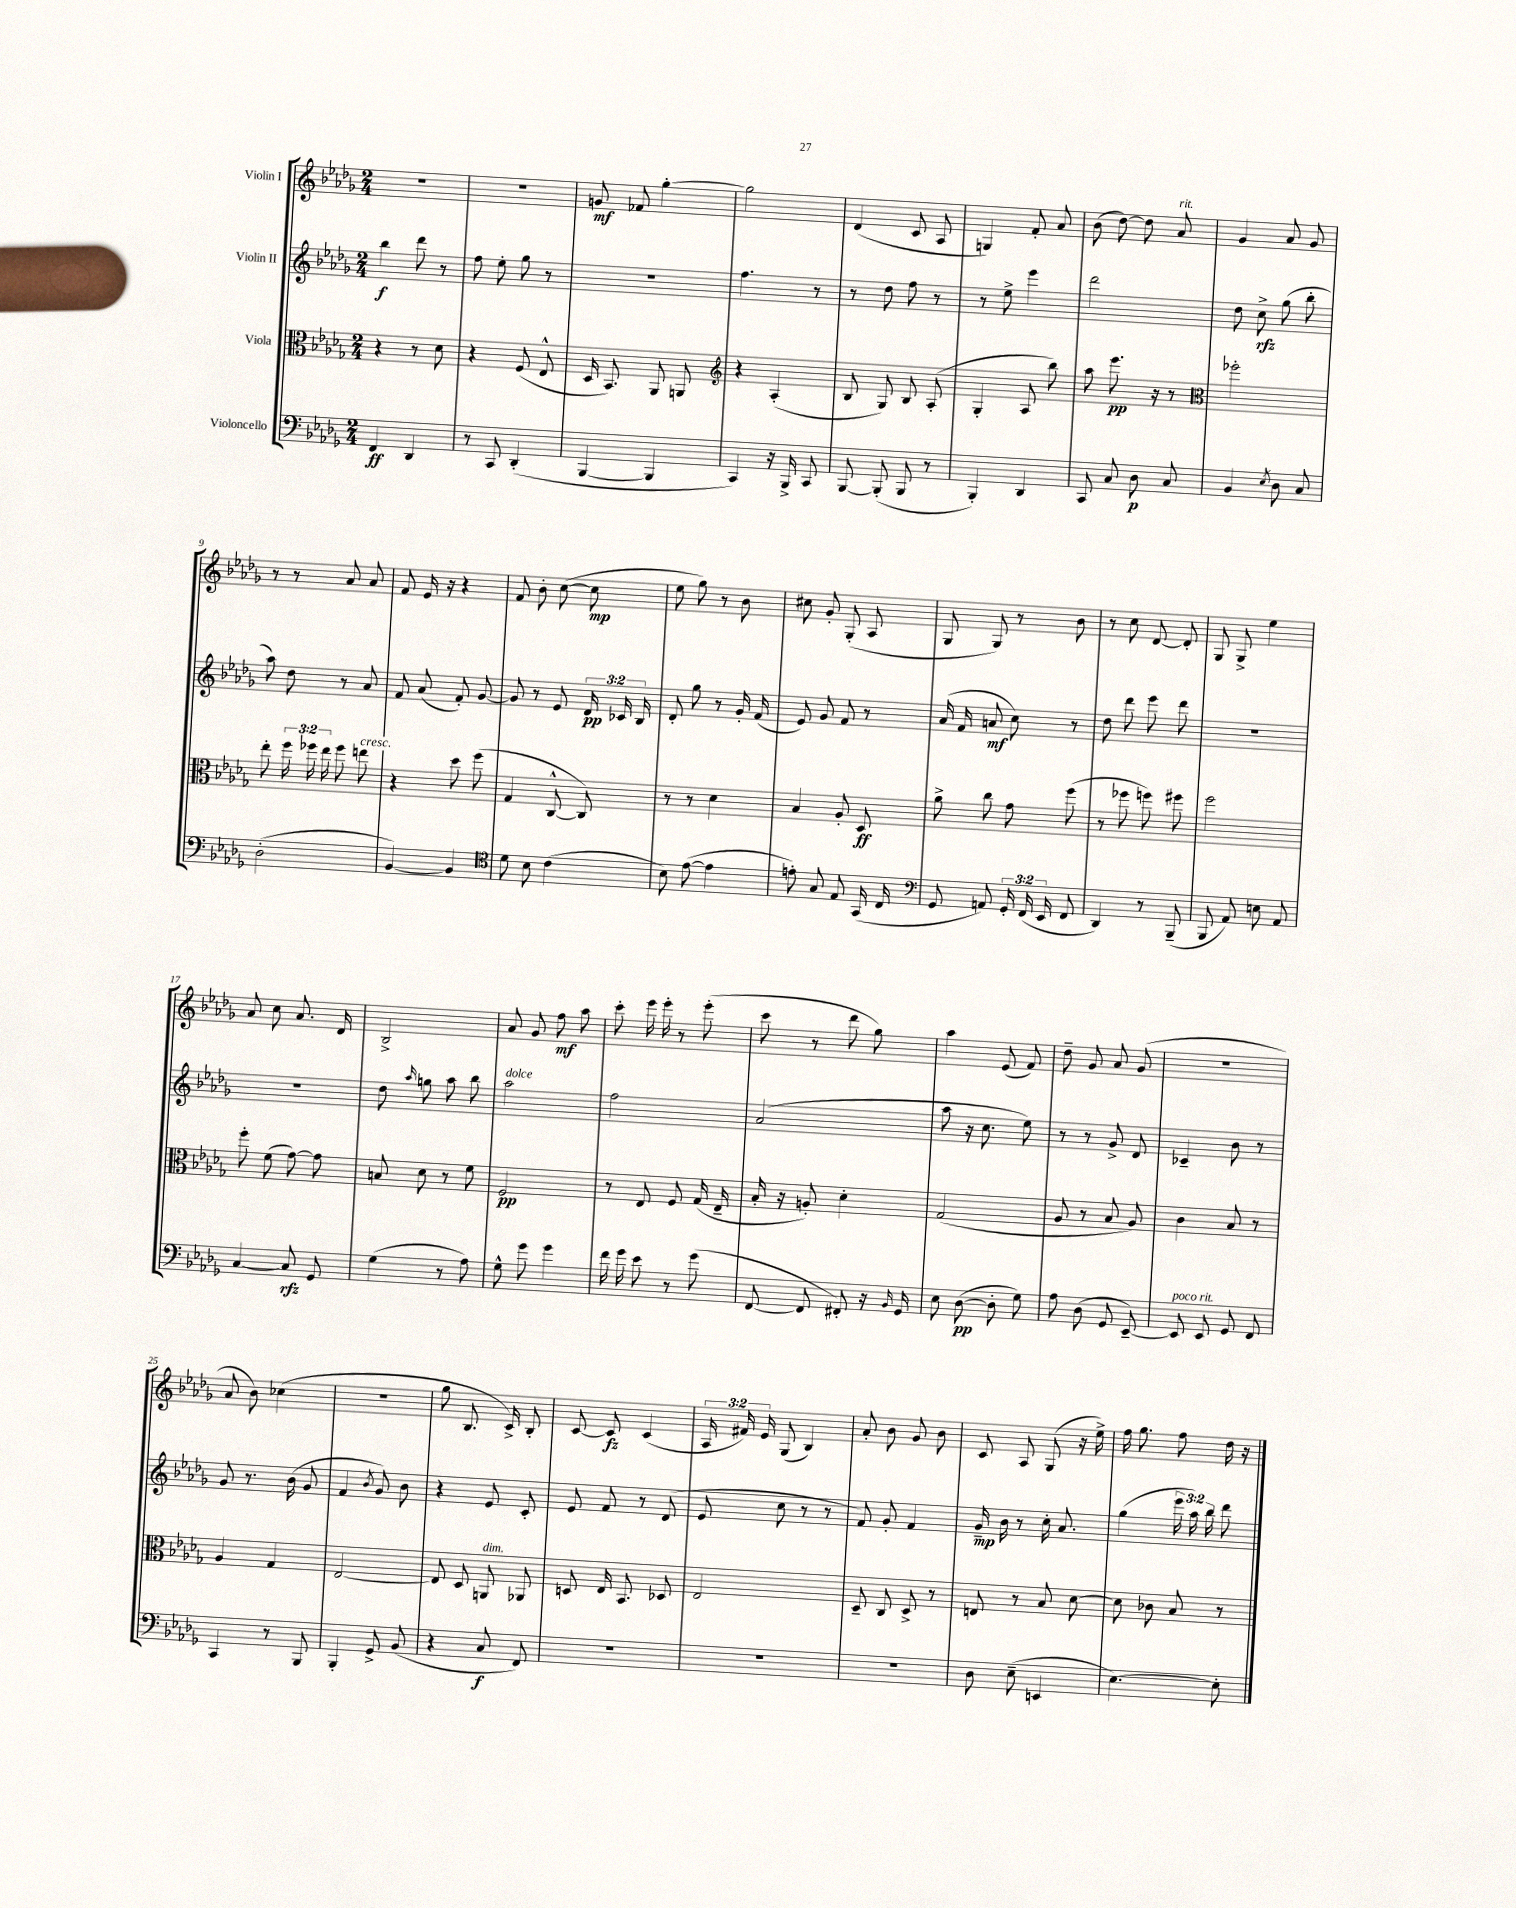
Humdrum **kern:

**kern	**kern	**kern	**kern
*staff4	*staff3	*staff2	*staff1
*clefF4	*clefC3	*clefG2	*clefG2
*k[b-e-a-d-g-]	*k[b-e-a-d-g-]	*k[b-e-a-d-g-]	*k[b-e-a-d-g-]
*M2/4	*M2/4	*M2/4	*M2/4
4FF	4r	4bb-	2r
4DD-	8r	8ddd-	.
.	8d-	8r	.
=	=	=	=
8r	4r	8ff	2r
8CC	.	8ee-'	.
(4DD-'	(8F	8gg-	.
.	8E-^^	8r	.
=	=	=	=
[4BBB-	16D-	2r	8g
.	8.BB-)	.	.
.	.	.	8f-
4BBB-]	8AA-	.	[4gg-'
.	8AA	.	.
=	=	=	=
*	*clefG2	*	*
4CC)	4r	4.ff	2gg-]
16r	(4A-'	.	.
16BBB-^	.	.	.
8CC	.	8r	.
=	=	=	=
[8BBB-	8B-	8r	(4d-
(8BBB-']	8G-)	8dd-	.
8BBB-	8B-	8ff	8c
8r	(8A-'	8r	8A-
=	=	=	=
4BBB-')	4G-'	8r	4G)
.	.	8ee-^	.
4DD-	8A-	4eee-	8f'
.	8bb-)	.	8a-
=	=	=	=
8CC	8aa-	2ddd-	(8b-
8C	8.eee-	.	[8dd-)
8D-	.	.	8dd-]
.	16r	.	.
8C	8r	.	8a-
=	=	=	=
*	*clefC3	*	*
4BB-	2ff-'	8dd-	4g-
.	.	8cc^	.
8qE-	.	.	.
8D-	.	(8gg-	8a-
8C	.	8bb-'	8g-
=	=	=	=
(2D-'	8ee-'	8aa-)	8r
.	24ff	8dd-	8r
.	24ff-	.	.
.	24ee-	.	.
.	8ff-	8r	8a-
.	8ee	8a-	8a-
=	=	=	=
[4BB-)	4r	8f	8f
.	.	(8a-	16e-
.	.	.	16r
4BB-]	8dd-	8f')	4r
.	(8ff	[8g-	.
=	=	=	=
*clefC4	*	*	*
8d-	4G-	8g-]	8f
8B-	.	8r	8b-'
(4c	[8C^^	8e-	([8cc
.	8C])	24d-	8cc]
.	.	24c-	.
.	.	24B-	.
=	=	=	=
8B-)	8r	8d-'	8ee-
([8e-	8r	8gg-	8gg-)
4e-]	4d-	8r	8r
.	.	16g-'	8b-
.	.	(16f	.
=	=	=	=
8e')	4B-	8e-)	8cc#
8G-	.	8g-	8g-'
8E-	8A-'	8f	(8G-'
(16GG-	8D-	8r	8A-
16C	.	.	.
=	=	=	=
*clefF4	*	*	*
8GG-	8a-^	(16a-	8G-
.	.	16f	.
8AA)	8cc	8a	8G-)
24GG-'	8g-	8cc)	8r
(24FF	.	.	.
24EE-	.	.	.
8FF	(8ff	8r	8b-
=	=	=	=
4DD-)	8r	8dd-	8r
.	8ff-	8ddd-	8cc
8r	8ff)	8eee-	[8d-
(8BBB-~	8ff#	8ddd-	8d-']
=	=	=	=
8BBB-	2ff	2r	8G-
8AA-)	.	.	8G-^
8E	.	.	4ee-
8AA-	.	.	.
=	=	=	=
[4C	8ff'	2r	8a-
.	(8f	.	8cc
8C]	[8g-)	.	8.a-
8GG-	8g-]	.	.
.	.	.	16d-
=	=	=	=
(4G-	8B	8dd-	2B-^
.	.	16qqaa-	.
.	8d-	8gg	.
8r	8r	8aa-	.
8A-)	8f	8bb-	.
=	=	=	=
8G-^^	2F	2aa-	8a-
8g-	.	.	8g-
4g-	.	.	8ff
.	.	.	8aa-
=	=	=	=
16f	8r	2ff	8ccc'
16g-	.	.	.
8e-	8E-	.	16eee-
.	.	.	16eee-'
8r	8F	.	8r
(8g-	(16G-	.	(8eee-'
.	16E-~	.	.
=	=	=	=
[8FF	16B-'	(2a-	8ccc
.	16r	.	.
8FF]	8A')	.	8r
8FF#')	4d-'	.	8ddd-
16r	.	.	8gg-)
16qqBB-	.	.	.
16GG-	.	.	.
=	=	=	=
8E-	(2G-	8aa-	4aa-
([8D-	.	16r	.
.	.	8.cc	.
8D-']	.	.	(8e-
8G-)	.	8ee-)	8f)
=	=	=	=
8A-	8A-	8r	8dd-~
(8D-	8r	8r	8g-
8GG-	8B-	8g-^	8a-
[8EE-~)	8A-)	8d-	(8g-
=	=	=	=
8EE-]	4c	4c-~	2r
8EE-	.	.	.
8GG-	8B-	8b-	.
8FF	8r	8r	.
=	=	=	=
4CC	4A-	8g-	8a-
.	.	8.r	8b-)
8r	4G-	.	(4cc-
.	.	(16b-	.
8BBB-	.	8g-	.
=	=	=	=
4BBB-'	[2E-	4f	2r
.	.	8qb-	.
8GG-^	.	8g-)	.
(8BB-	.	8b-	.
=	=	=	=
4r	8E-]	4r	8gg-
.	8D-	.	8.B-
8C	8AA	8e-	.
.	.	.	16c^)
8FF)	8AA-	8c'	8B-'
=	=	=	=
2r	8D	8e-	[8c
.	16E-	8f	8c]
.	8.BB-	.	.
.	.	8r	(4c
.	8D-	(8d-	.
=	=	=	=
2r	2E-	8e-	24A-
.	.	.	24f#)
.	.	.	24e-
.	.	8cc	(8G-
.	.	8r	4B-)
.	.	8r	.
=	=	=	=
2r	8D-~	8f)	8a-'
.	8C	8g-'	8b-
.	8D-^	4f	8g-
.	8r	.	8b-
=	=	=	=
8D-	8E	16g-~	8c
.	.	16b-	.
(8E-~	8r	8r	8A-
4EE	8B-	16cc'	(8G-
.	.	8.a-	.
.	[8d-	.	16r
.	.	.	16ee-^)
=	=	=	=
[4.E-)	8d-]	(4gg-	16ff
.	.	.	8.gg-
.	8c-	.	.
.	8B-	24eee-	8ff
.	.	24aa-)	.
.	.	24bb-	.
8E-']	8r	8ddd-	16dd-
.	.	.	16r
==	==	==	==
*-	*-	*-	*-
